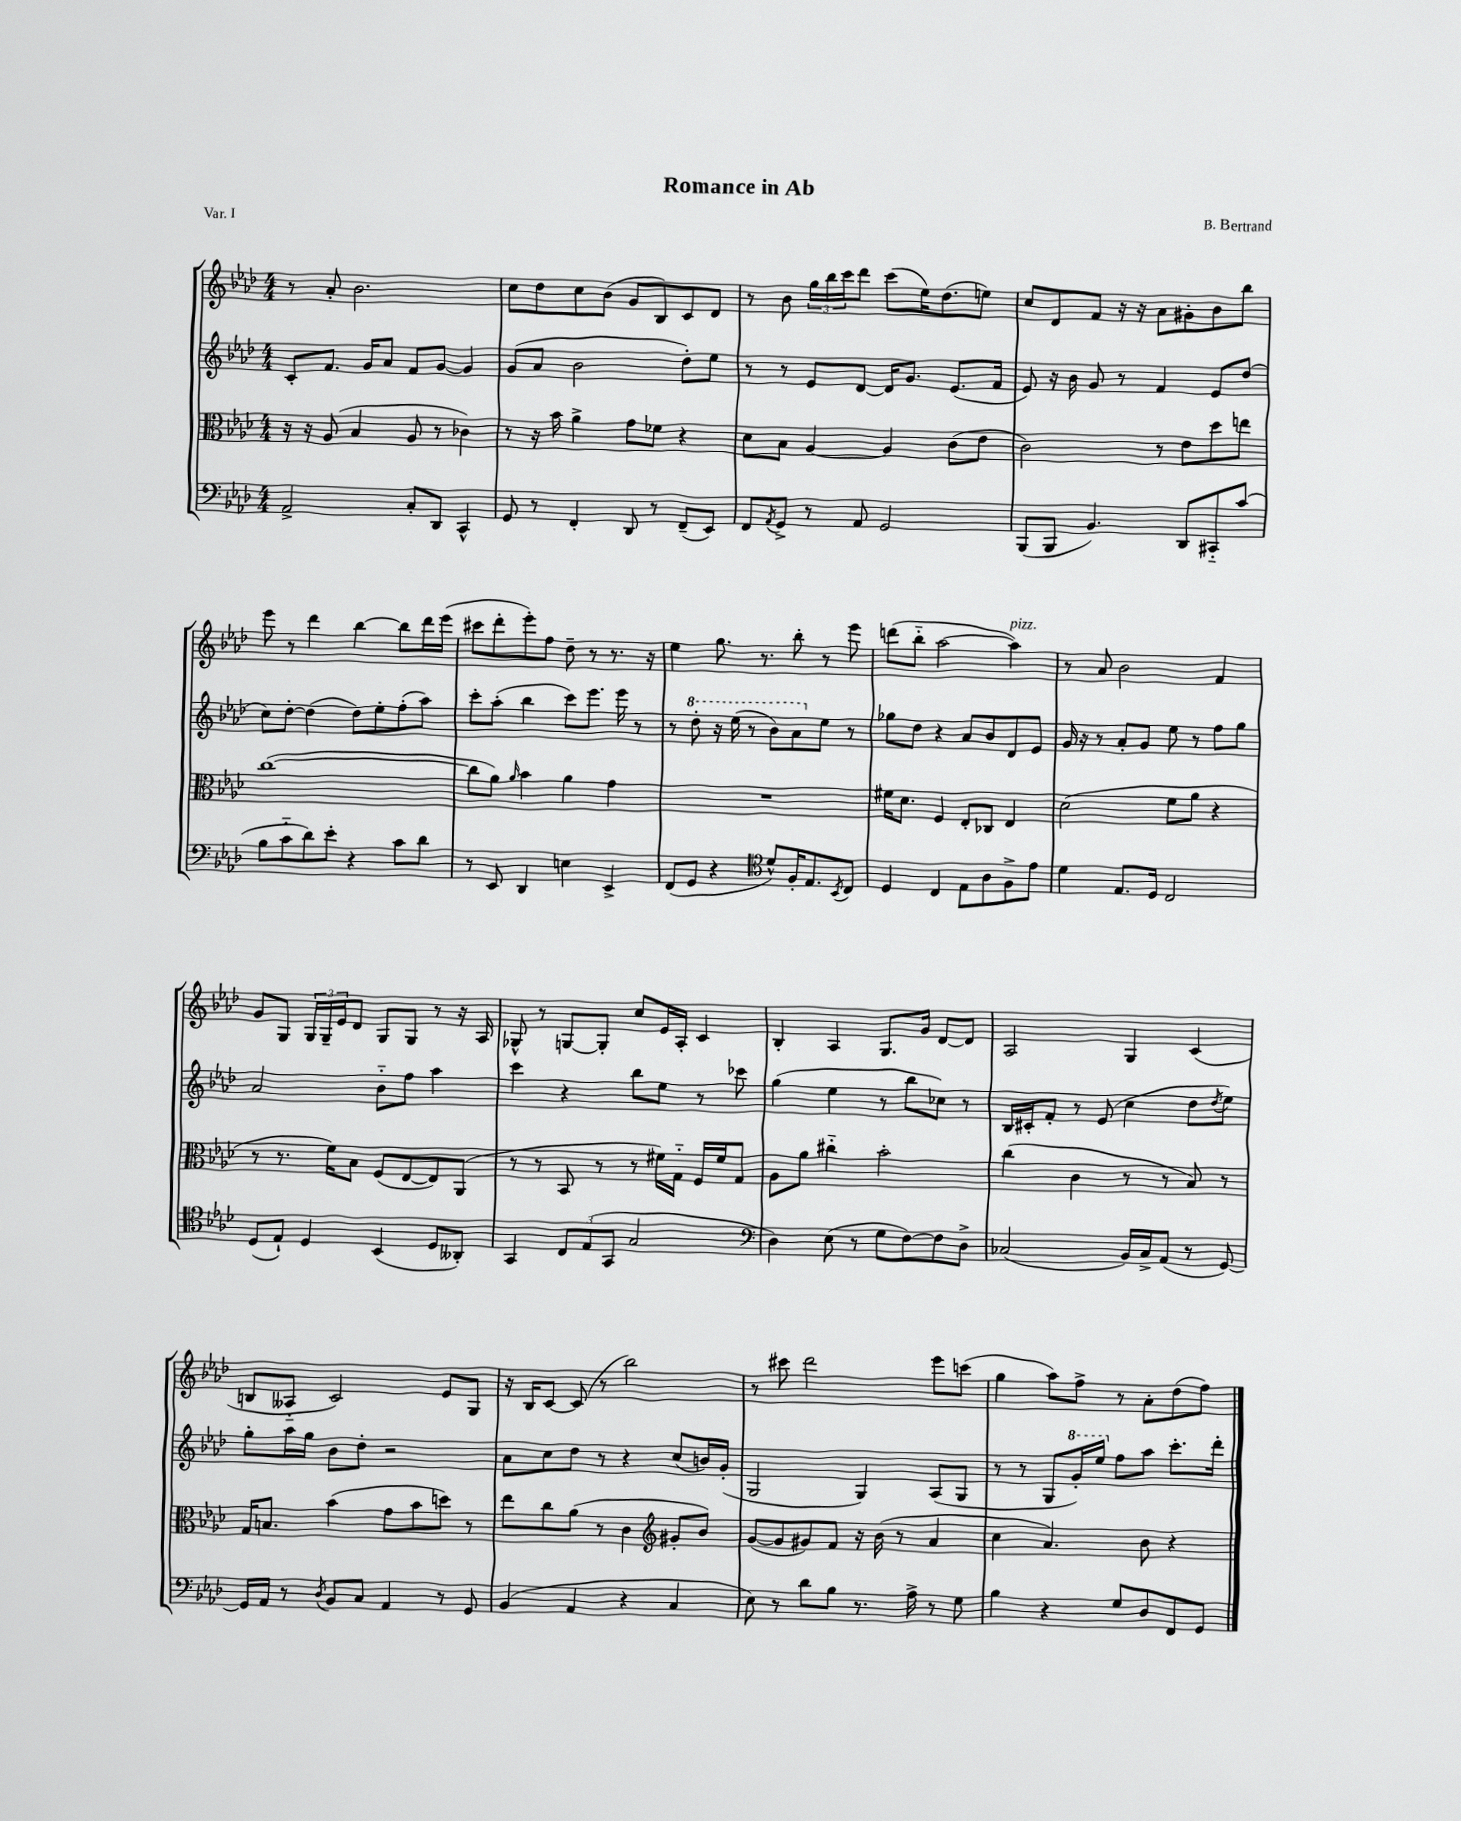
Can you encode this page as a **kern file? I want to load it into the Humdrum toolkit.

**kern	**kern	**kern	**kern
*staff4	*staff3	*staff2	*staff1
*clefF4	*clefC3	*clefG2	*clefG2
*k[b-e-a-d-]	*k[b-e-a-d-]	*k[b-e-a-d-]	*k[b-e-a-d-]
*M4/4	*M4/4	*M4/4	*M4/4
2AA-^/	16r	8c'/L	8r
.	16r	.	.
.	(8A-/	8.f/J	8a-'/
.	4B-/	.	2.b-\
.	.	16g/LK	.
.	.	8a-/J	.
8C'/L	8A-/	8f/L	.
8DD-/J	8r	[8g/J	.
4CC^^/	4c-\)	4g/]	.
=	=	=	=
8GG/	8r	(8g/L	8cc\L
8r	16r	8a-/J	8dd-\
.	16b-\	.	.
4FF'/	4a-^\	2b-\	8cc\
.	.	.	(8b-\J
8DD-/	8g\L	.	8g/L
8r	8f-\J	.	8B-/)
(8FF~/L	4r	8dd-'\L)	8c/
8EE-/J)	.	8ee-\J	8d-/J
=	=	=	=
8FF/L	8d-\L	8r	8r
8qAA-/	.	.	.
8GG^/J	8B-\J	8r	8b-\
8r	[4A-/	8e-/L	24gg\LL
.	.	.	24bb-\
.	.	.	24ccc\J
8AA-/	.	[8d-/J	8ddd-\J
2GG/	4A-/]	16d-/]LK	(8ccc\L
.	.	8.g/J	.
.	.	.	16ee-\K)
.	.	.	(8.dd-\
.	(8c\L	(8.e-/L	.
.	8e-\J	.	8ee\J)
.	.	16f/Jk	.
=	=	=	=
(8BBB-/L	2c\)	8e-/)	8cc/L
8BBB-/J	.	16r	8d-/
.	.	16b-\	.
4.BB-/)	.	8g/	8f/J
.	.	8r	16r
.	.	.	16r
.	8r	4f/	8a-\L
8DD-/L	8e-\L	.	8g#'\
8CC#'~/	8dd-\	8e-/L	8b-\
(8c/J	8ee\J	(8dd-/J	8bb-\J
=	=	=	=
8B-\L	([1cc	8cc\L)	8eee-\
8c'~\	.	[8dd-'\J	8r
8d-\)	.	(4dd-\]	4ddd-\
8e-'\J	.	.	.
4r	.	8dd-\L)	[4bb-\
.	.	8ee-'\	.
8c\L	.	(8ff'\	8bb-\]L
8d-\J	.	8aa-\J)	16ddd-\L
.	.	.	(16eee-\JJ
=	=	=	=
8r	8cc\]L	8ccc'\L	8ccc#\L
8EE-/	8a-\J)	(8aa-'\J	8ddd-'\
.	16qqa-/	.	.
4DD-/	4b-\	4bb-\	8eee-'\)
.	.	.	8ff\J
4E\	4a-\	8ccc\L)	8dd-~\
.	.	8.eee-\J	8r
4EE-^/	4g\	.	8.r
.	.	16eee-\	.
.	.	8r	.
.	.	.	16r
=	=	=	=
(8FF/L	1r	8r	4ee-\
8GG/J	.	8ddd-'\	.
4r	.	16r	8.gg\
.	.	(16eee-\	.
.	.	8r	.
.	.	.	8.r
*clefC4	*	*	*
8d-^^/L)	.	8bb-\L)	.
16F'/K	.	8aa-\	8bb-'\
8.E-/	.	.	.
.	.	8ee-\J	8r
8qBB-/	.	.	.
8C/J	.	8r	8eee-\
=	=	=	=
4D-/	16f#\LK	8gg-\L	(8ddd\L
.	8.d-\J	.	.
.	.	8dd-\J	8bb-'~\J
4C/	4F/	4r	[2aa-\
8E-\L	8E-'/L	8a-/L	.
8A-\	8C-/J	8b-/	.
8F^\	4E-/	8d-/	4aa-\])
8e-\J	.	8e-/J	.
=	=	=	=
4d-\	(2d-\	16g/	8r
.	.	16r	.
.	.	8r	8a-/
8.E-/L	.	8a-'/L	2b-\
.	.	8g/J	.
16D-/Jk	.	.	.
2C/	8f\L	8ee-\	.
.	8a-\J	8r	.
.	4r	8ff\L	4f/
.	.	8gg\J	.
=	=	=	=
(8D-/L	8r	2a-/	8g/L
8E-`/J)	8.r	.	8G/J
4D-/	.	.	24G/LL
.	.	.	24G~/
.	16f\LK)	.	.
.	.	.	24e-/J
.	8B-\J	.	8d-/J
(4BB-/	(8F/L	8b-'~\L	8G/L
.	[8E-/	8ff\J	8G/J
8D-/L	8E-/])	4aa-\	8r
8AA--'/J)	(8AA-/J	.	16r
.	.	.	16A-/
=	=	=	=
4GG/	8r	4ccc\	8G-^^/
.	8r	.	8r
12C/L	8BB-/	4r	[8G/L
(12E-/	.	.	.
.	8r	.	8G'/]J
12GG/J	.	.	.
2G/	8r	8bb-\L	8cc/L
.	16f#\LL)	8ee-\J	16e-/L
.	16G'~\JJ	.	16A-'/JJ
.	16F/LL	8r	4c/
.	16f#/J	.	.
.	8G/J	8ccc-\	.
=	=	=	=
*clefF4	*	*	*
4D-\)	8A-\L	(4gg\	4B-'/
.	8a-\J	.	.
(8E-\	4cc#'~\	4ee-\	4A-/
8r	.	.	.
8G\L	2b-'\	8r	8.G/L
[8F\)	.	8bb-\L	.
.	.	.	16g/Jk
8F\]	.	8cc-\J)	[8d-/L
8D-^\J	.	8r	8d-/]J
=	=	=	=
(2C-/	(4cc\	16B-/LL	2A-/
.	.	16c#'/J	.
.	.	8f'/J	.
.	4c\	8r	.
.	.	(8e-/	.
16BB-/LL)	8r	4cc\	4G/
16C-^/J	.	.	.
(8AA-/J	8r	.	.
8r	8B-/)	8dd-\L	(4c/
.	.	8qdd-/	.
[8GG/)	8r	8ee-\J)	.
=	=	=	=
16GG/]LL	16G/LK	8gg'\L	8B/L
16AA-/JJ	8.B/J	.	.
8r	.	16aa-\L	8A--'~/J
.	.	16gg\JJ	.
8qD-/	.	.	.
8BB-/L	(4b-\	8b-\L	2c/)
8C/J	.	8dd-'\J	.
4AA-/	8g\L	2r	.
.	8b-\	.	.
8r	8dd\J)	.	8e-/L
8GG/	8r	.	8G/J
=	=	=	=
(4BB-/	8ee-\L	8a-\L	16r
.	.	.	16B-/LK
.	8cc\	8cc\	[8c/J
4AA-/	(8a-\J	8dd-\J	(8c/]
.	8r	8r	8r
4r	4c\	4r	2bb-\)
*	*clefG2	*	*
4C/	8g#'/L	(8cc/L	.
.	8b-/J)	16b/L)	.
.	.	(16g'/JJ	.
=	=	=	=
8E-\)	([8g/L	2G/	8r
8r	8g/]	.	8ccc#\
8d-\L	8g#/)	.	2ddd-\
8B-\J	8f/J	.	.
8.r	16r	4G/)	.
.	(16b-\	.	.
.	8r	.	.
16A-^\	.	.	.
8r	4a-/	(8A-/L	8eee-\L
8G\	.	8G/J	(8ccc\J
=	=	=	=
4B-\	4cc\	8r	4gg\
.	.	8r	.
4r	4.a-/)	8G/L	8aa-\L)
.	.	16gg'/L)	8ff^\J
.	.	16eee-/JJ	.
8G/L	.	8ff\L	8r
8D-/	8b-\	8aa-\J	8a-'\L
8FF/	4r	8.ccc'\L	(8dd-\
8GG/J	.	.	8ff\J)
.	.	16ddd-'\Jk	.
==	==	==	==
*-	*-	*-	*-
